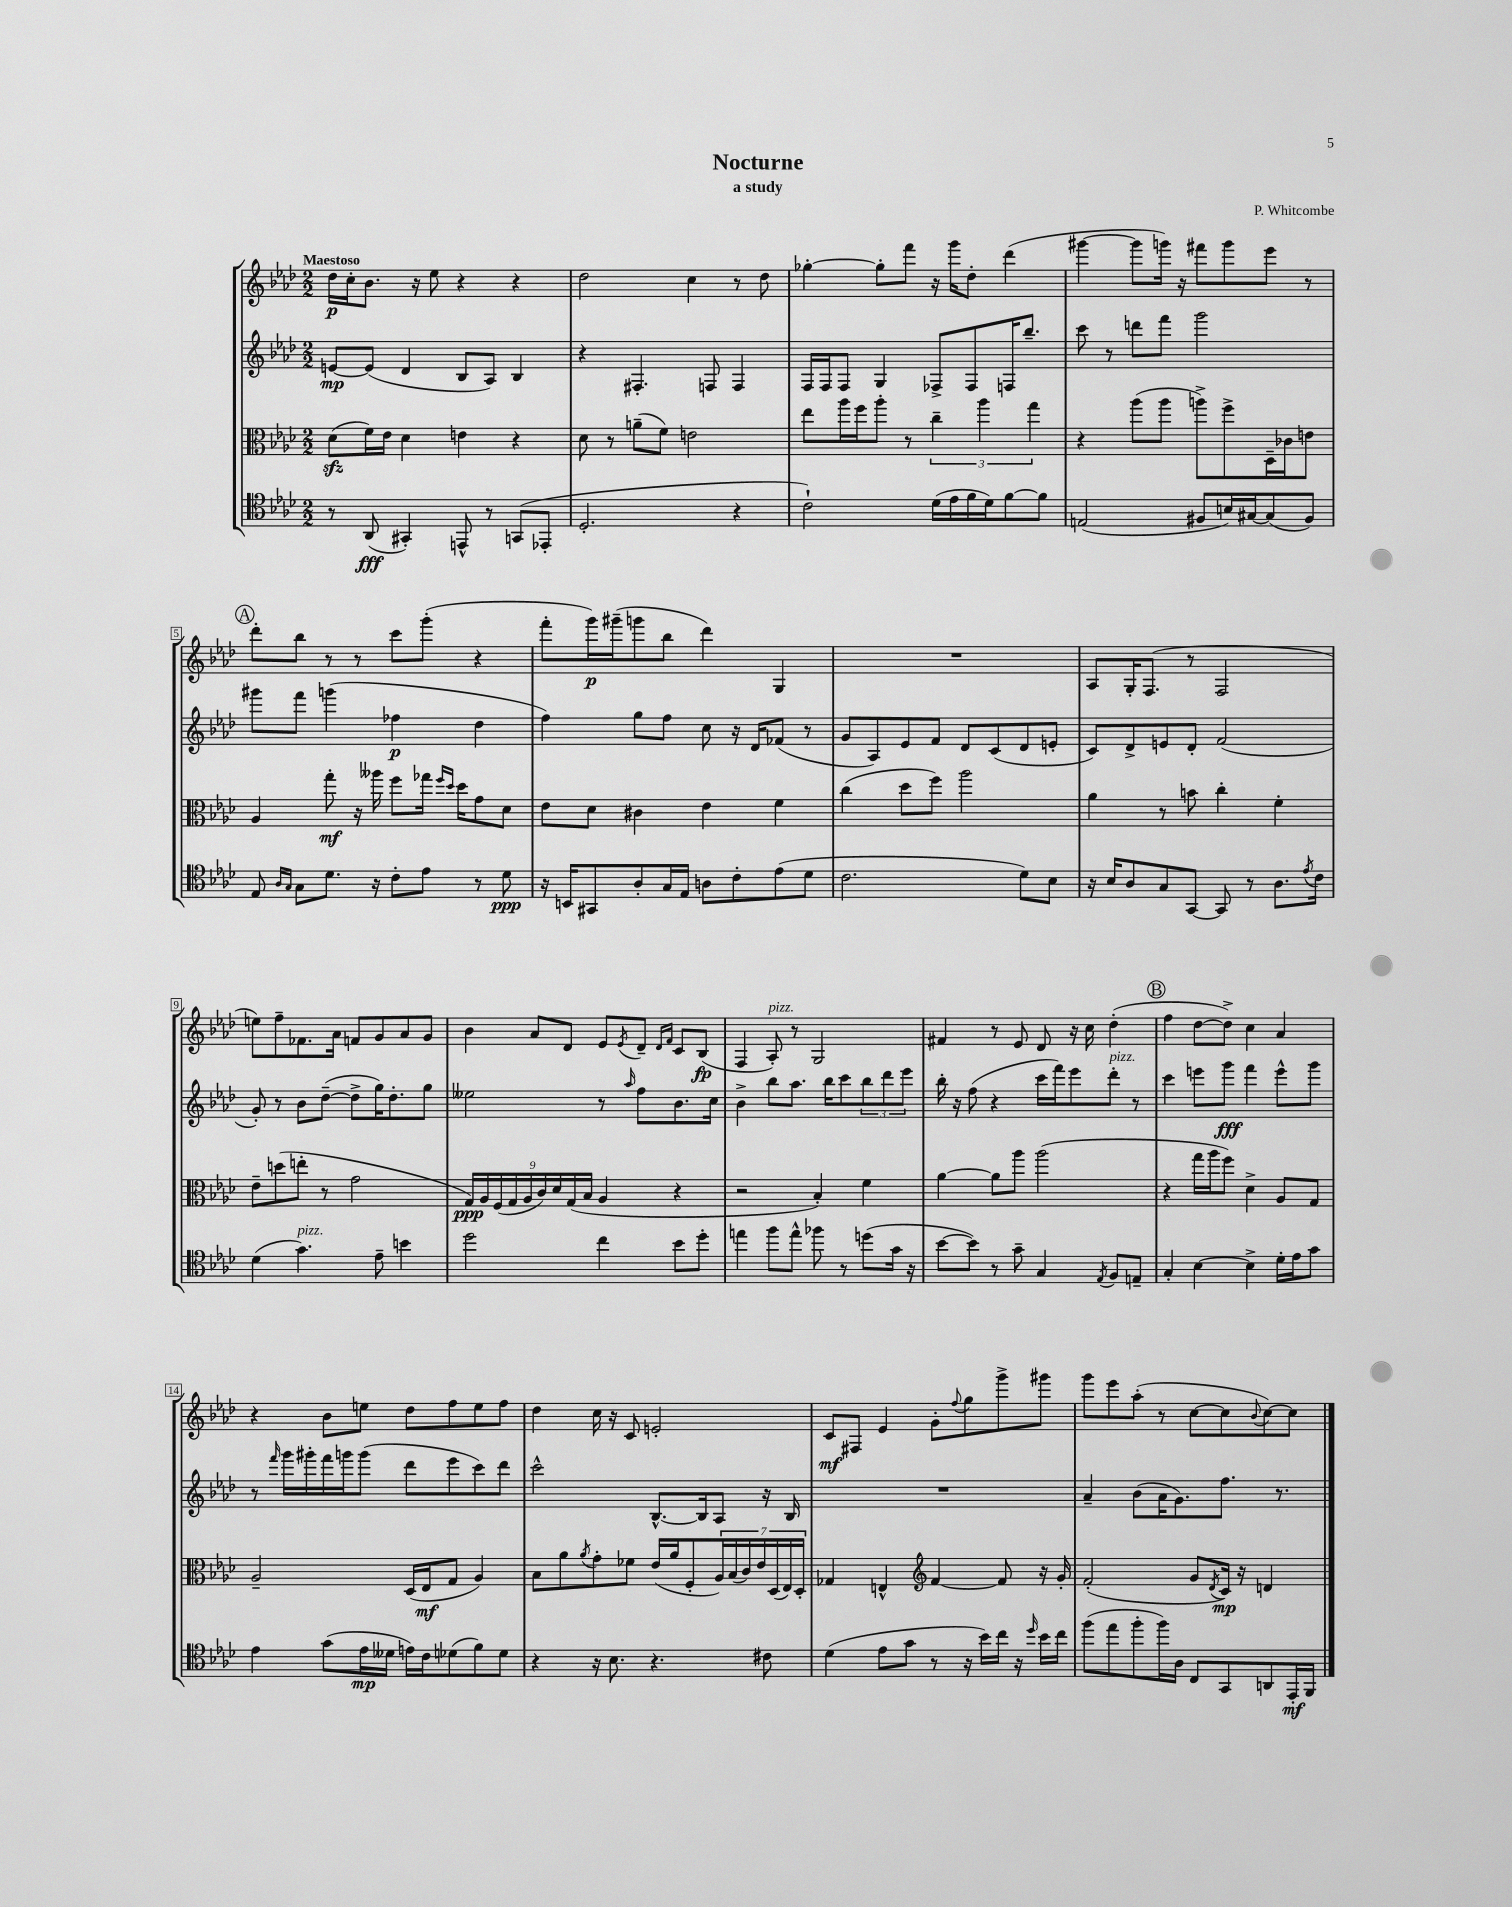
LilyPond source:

\header { title = "Nocturne" composer = "P. Whitcombe" subtitle = "a study" }
<<
\new StaffGroup <<
\new Staff = "s0" {
    \clef treble \key aes \major \numericTimeSignature \time 2/2 \tempo "Maestoso"
    des''16\p c''16-. bes'8. r16 ees''8 r4 r4 |
    des''2 c''4 r8 des''8 |
    ges''4~-. ges''8-. f'''8 r16 g'''16 des''8-. des'''4( |
    gis'''4~ gis'''8 g'''16) r16 fis'''8 g'''8 ees'''8 r8 |
    \mark \markup { \circle "A" } des'''8-. bes''8 r8 r8 c'''8 g'''8-.( r4 |
    f'''8-. g'''16\p) gis'''16--( g'''8 bes''8 des'''4) g4 |
    R1 |
    aes8 g16-. f8.( r8 f2 |
    e''8) f''8-- fes'8. aes'16 f'8 g'8 aes'8 g'8 |
    bes'4 aes'8 des'8 ees'8 \acciaccatura { ees'8 } des'8-- \grace { des'16 f'16 } c'8 bes8\fp( |
    f4 aes8-.^\markup { \italic "pizz." }) r8 g2 |
    fis'4 r8 ees'8 des'8 r16 c''16 des''4-.( |
    \mark \markup { \circle "B" } f''4 des''8~ des''8->) c''4 aes'4 |
    r4 bes'8 e''8 des''8 f''8 e''8 f''8 |
    des''4 c''16 r16 c'8 e'2-. |
    c'8\mf fis8 ees'4 g'8-. \appoggiatura { f''8 } g''8 g'''8-> gis'''8 |
    g'''8 ees'''8 aes''8-.( r8 c''8~ c''8 \appoggiatura { bes'8 } c''8~) c''8 \bar "|." |
}
\new Staff = "s1" {
    \clef treble \key aes \major \numericTimeSignature \time 2/2
    e'8~\mp e'8( des'4 bes8 aes8) bes4 |
    r4 fis4.-. f8 f4 |
    f16 f16 f8 g4 fes8-> fes8 f16 bes''8.-- |
    c'''8 r8 d'''8 f'''8 g'''2 |
    \mark \markup { \circle "A" } gis'''8 f'''8 g'''4( fes''4\p des''4 |
    f''4) g''8 f''8 c''8 r16 des'16 fes'8( r8 |
    g'8 aes8) ees'8 f'8 des'8 c'8( des'8 e'8-. |
    c'8) des'8-> e'8 des'8-. f'2( |
    g'8-.) r8 bes'8 des''8~--( des''8-> g''16) des''8.-. g''8 |
    eeses''2 r8 \grace { aes''16 } f''8 bes'8. c''16 |
    bes'4-> bes''8 aes''8. bes''16 c'''8 \tuplet 3/2 { bes''8 des'''8 ees'''8 } |
    bes''16-. r16 f''8( r4 c'''16 f'''16) ees'''8 des'''8-.^\markup { \italic "pizz." } r8 |
    \mark \markup { \circle "B" } c'''4 e'''8 g'''8\fff f'''4 e'''8-^ g'''8 |
    r8 \grace { f'''16 } g'''16 gis'''16-. f'''16 g'''16 g'''8( des'''8 ees'''8 c'''8) des'''8 |
    c'''2-^ bes8.~-^ bes16 aes8 r16 bes16 |
    R1 |
    aes'4-- bes'8( aes'16 g'8.) f''8. r8. \bar "|." |
}
\new Staff = "s2" {
    \clef alto \key aes \major \numericTimeSignature \time 2/2
    des'8\sfz( f'16) ees'16 des'4 e'4 r4 |
    des'8 r8 a'8--( f'8) e'2 |
    ees''8 aes''16 f''16 aes''8-. r8 \tuplet 3/2 { c''4-- aes''4 g''4 } |
    r4 aes''8( aes''8 a''8->) f''8-> des16-- ces'16 e'8 |
    \mark \markup { \circle "A" } aes4 g''8-.\mf r16 aeses''16 f''8 ges''16 \grace { f''16 des''16 } des''16 g'8 des'8 |
    ees'8 des'8 cis'4 ees'4 f'4 |
    c''4( des''8 f''8) aes''2 |
    aes'4 r8 b'8 c''4-. f'4-. |
    ees'8-- d''8( e''8-. r8 g'2 |
    \tuplet 9/8 { g16\ppp) aes16 f16( g16 aes16 c'16) des'16 g16( bes16 } aes4 r4 |
    r2 bes4-.) f'4 |
    aes'4~ aes'8 aes''8 aes''2( |
    \mark \markup { \circle "B" } r4 g''16 aes''16 f''8) des'4-> aes8 g8 |
    aes2-- des16( ees16\mf g8 aes4) |
    bes8 aes'8 \acciaccatura { aes'8 } g'8-. fes'8 ees'16( aes'16 f8-. \tuplet 7/4 { aes16) bes16( c'16) ees'16 des16( ees16) des16-. } |
    ges4 e4-^ \clef treble f'4~ f'8 r16 g'16-. |
    f'2-.( g'8 \acciaccatura { des'8 } c'16\mp) r16 d'4 \bar "|." |
}
\new Staff = "s3" {
    \clef tenor \key aes \major \numericTimeSignature \time 2/2
    r8 aes,8\fff( gis,4-.) e,8-^ r8 g,8( ees,8-. |
    des2.-. r4 |
    c'2-!) des'16( ees'16 f'16 des'16) f'8~ f'8 |
    e2( fis8 b16) gis16~ gis8( fis8) |
    \mark \markup { \circle "A" } ees8 \grace { aes16 g16 } g8 des'8. r16 c'8-. ees'8 r8 des'8\ppp |
    r16 b,16 gis,8 aes8-. g16 ees16 a8 c'8-. ees'8( des'8 |
    c'2. des'8) bes8 |
    r16 bes16 aes8 g8 g,8~ g,8 r8 aes8. \acciaccatura { ees'8 } c'16 |
    des'4( g'4.^\markup { \italic "pizz." }) ees'8-- b'4 |
    des''2 c''4 bes'8 des''8-. |
    e''4 f''8 e''8-^ fes''8 r8 d''8( g'16 r16 |
    bes'8~ bes'8) r8 g'8-- g4 \acciaccatura { ees8 } f8 e8-- |
    \mark \markup { \circle "B" } g4-. bes4~ bes4-> des'16-. ees'16 g'8 |
    ees'4 g'8( ees'16\mp deses'16 e'16) c'16 des'8( f'8) des'8 |
    r4 r16 bes8. r4. cis'8 |
    des'4( ees'8 g'8 r8 r16 bes'16) c''16 r16 \grace { des''16 } bes'16 c''16 |
    f''8( ees''8 f''8-. f''16) aes16 c8 g,8 a,8 ees,16-.\mf f,16 \bar "|." |
}
>>
>>
\layout { \context { \Score \override BarNumber.stencil = #(make-stencil-boxer 0.1 0.3 ly:text-interface::print) } }
